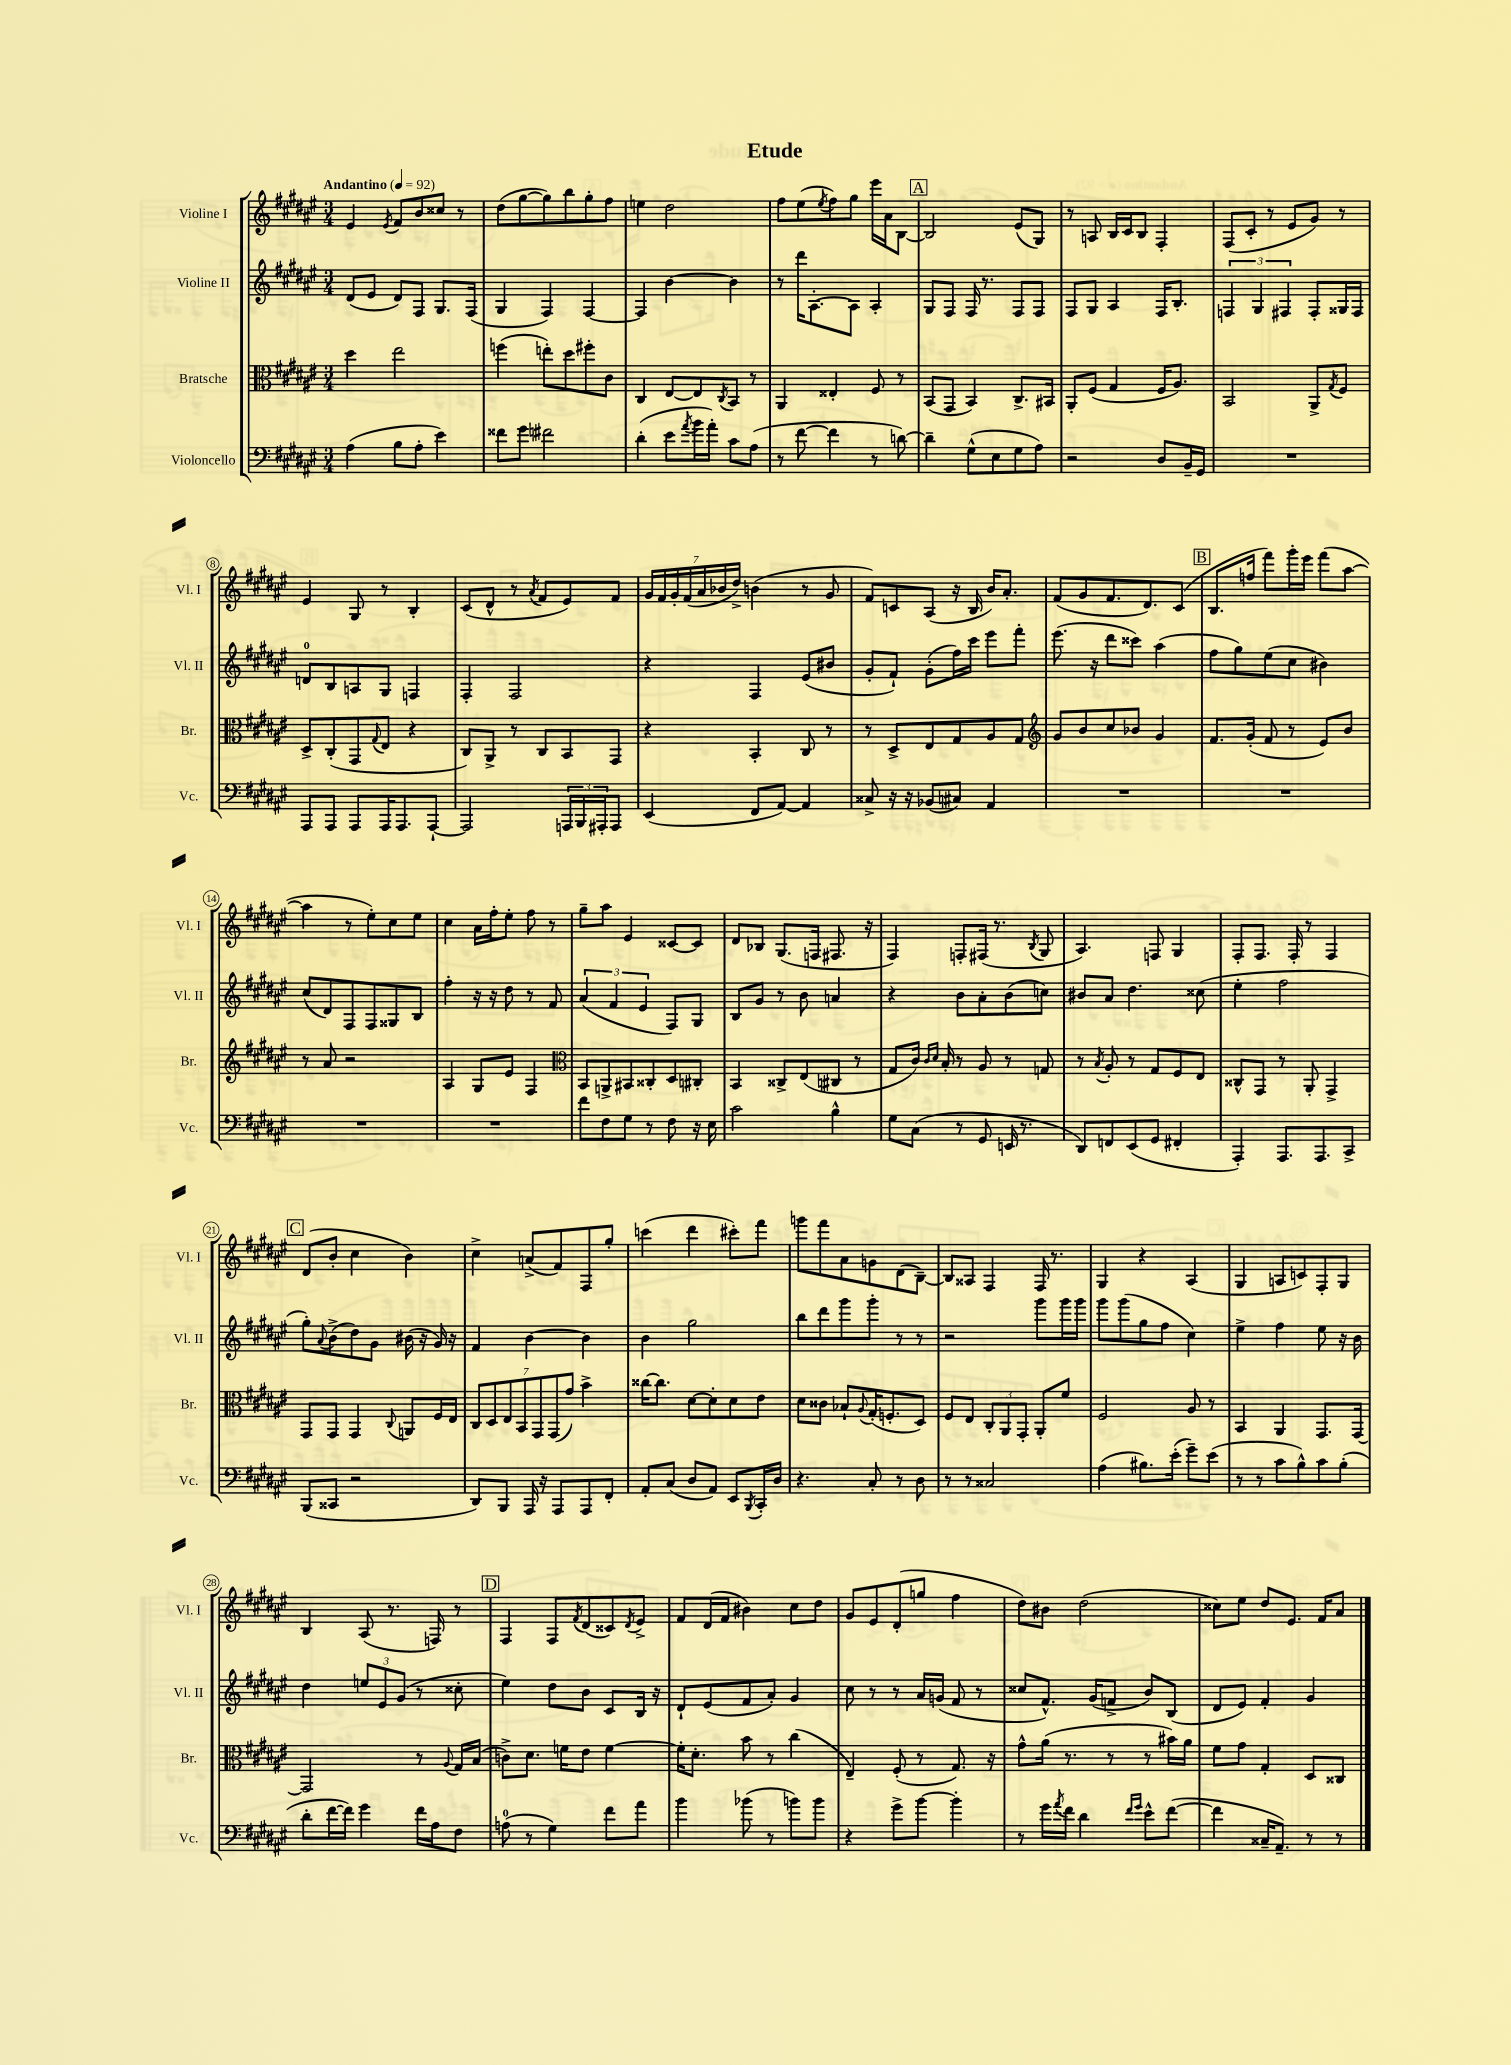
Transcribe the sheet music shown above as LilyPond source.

\header { title = "Etude" }
<<
\new StaffGroup <<
\new Staff = "s0" \with { instrumentName = "Violine I" shortInstrumentName = "Vl. I" } {
    \clef treble \key fis \major \numericTimeSignature \time 3/4 \tempo "Andantino" 4 = 92
    eis'4 \acciaccatura { eis'8 } fis'8 b'8 cisis''8 r8 |
    dis''8( gis''8~ gis''8) b''8 gis''8-. fis''8 |
    e''4 dis''2 |
    fis''8 eis''8( \acciaccatura { eis''8 } fis''8) gis''8 eis'''16 ais'16 b8~ |
    \mark \markup { \box "A" } b2 eis'8( gis8) |
    r8 a8 b16 cis'16 b8 fis4-. |
    fis8( cis'8-. r8 eis'8 gis'8) r8 |
    eis'4 gis8 r8 b4-. |
    cis'8( dis'8-^ r8 \acciaccatura { ais'8 } fis'8 eis'8) fis'8 |
    \tuplet 7/4 { gis'16 fis'16 gis'16-. fis'16( ais'16 bes'16 dis''16->) } b'4( r8 gis'8 |
    fis'8) c'8 ais8( r16 b16 b'16) ais'8.-. |
    fis'8( gis'8 fis'8. dis'8.) cis'8( |
    \mark \markup { \box "B" } b8. f''16 fis'''8) gis'''16-. eis'''16 fis'''8( ais''8~ |
    ais''4 r8 eis''8-.) cis''8 eis''8 |
    cis''4 ais'16 fis''16-. eis''8-. fis''8 r8 |
    gis''8-- ais''8 eis'4 cisis'8~ cisis'8 |
    dis'8 bes8 gis8.( f16 fis8. r16 |
    fis4) f8-. fis16( r8. \acciaccatura { b8 } gis8 |
    ais4.) f8 gis4 |
    fis8-. fis8. fis16-. r8 fis4 |
    \mark \markup { \box "C" } dis'8( b'8-. cis''4 b'4) |
    cis''4-> a'8->( fis'8) fis8 gis''8-. |
    c'''4( dis'''4 cis'''8-.) fis'''8 |
    g'''8 fis'''8 ais'8 g'8 dis'8( b8~--) |
    b8 aisis8 fis4 fis16 r8. |
    gis4 r4 ais4( |
    gis4 a8 c'8) fis8-. gis8 |
    b4 ais8( r8. f16) r8 |
    \mark \markup { \box "D" } fis4 fis8 \acciaccatura { fis'8 } dis'8( cisis'8) \acciaccatura { dis'8 } eis'8-> |
    fis'8 dis'16( fis'16 bis'4) cis''8 dis''8 |
    gis'8 eis'8 dis'8-.( g''8 fis''4 |
    dis''8) bis'8 dis''2( |
    cisis''8) eis''8 dis''8 eis'8. fis'16 ais'8 \bar "|." |
}
\new Staff = "s1" \with { instrumentName = "Violine II" shortInstrumentName = "Vl. II" } {
    \clef treble \key fis \major \numericTimeSignature \time 3/4
    dis'8( eis'8 dis'8) fis8 gis8. fis16( |
    gis4 fis4) fis4~ |
    fis4 b'4~ b'4 |
    r8 dis'''16 ais8.~-. ais8 ais4-. |
    \mark \markup { \box "A" } gis8 fis8 fis16 r8. fis8 fis8 |
    fis8 gis8 ais4 fis16 b8.-. |
    \tuplet 3/2 { f4 gis4 fis4 } fis8-. gisis16 fis16 |
    d'8-0 b8 a8 gis8 f4 |
    fis4-. fis2 |
    r4 fis4 eis'8( bis'8 |
    gis'8-. fis'8-!) gis'8-.( fis''16) cis'''16 eis'''8 fis'''8-. |
    eis'''8.( r16 dis'''8 cisis'''8) ais''4( |
    \mark \markup { \box "B" } fis''8 gis''8) eis''8( cis''8 bis'4) |
    cis''8( dis'8) fis8 fis8 gisis8 b8 |
    fis''4-. r16 r16 dis''8 r8 fis'8 |
    \tuplet 3/2 { ais'4( fis'4 eis'4 } fis8) gis8 |
    b8 gis'8 r8 b'8 a'4 |
    r4 b'8 ais'8-. b'8( c''8) |
    bis'8 ais'8 dis''4. cisis''8( |
    eis''4-. fis''2 |
    \mark \markup { \box "C" } gis''8-.) \appoggiatura { ais'8 } b'8->( dis''8) gis'8 bis'16( r16 gis'16) r16 |
    fis'4 b'4~ b'4 |
    b'4 gis''2 |
    b''8 dis'''8 gis'''8 gis'''8-. r8 r8 |
    r2 gis'''8 gis'''16 gis'''16 |
    gis'''8 gis'''8( gis''8 fis''8 cis''4) |
    eis''4-> fis''4 eis''8 r16 b'16 |
    dis''4 \tuplet 3/2 { e''8 eis'8 gis'8( } r8 cisis''8-. |
    \mark \markup { \box "D" } eis''4) dis''8 b'8 cis'8 b16 r16 |
    dis'8-! eis'8( fis'8 ais'8-.) gis'4 |
    cis''8 r8 r8 ais'16 g'16( fis'8 r8 |
    cisis''8 fis'8.-^) gis'16( f'8-> b'8) b8( |
    dis'8 eis'8) fis'4-. gis'4 \bar "|." |
}
\new Staff = "s2" \with { instrumentName = "Bratsche" shortInstrumentName = "Br." } {
    \clef alto \key fis \major \numericTimeSignature \time 3/4
    dis''4 eis''2 |
    f''4( e''8-.) dis''8 fis''8-. cis'8 |
    cis4 eis8~ eis8 \acciaccatura { cis8 } b,8 r8 |
    ais,4 eisis4-. fis8 r8 |
    \mark \markup { \box "A" } b,8( gis,8 b,4) cis8.-> bis,16 |
    ais,8-. fis8( gis4 fis16 ais8.) |
    b,2 ais,8-> \acciaccatura { gis8 } fis8 |
    dis8-> cis8-.( gis,8 \appoggiatura { gis8 } eis8 r4 |
    cis8) ais,8-> r8 cis8 b,8 gis,8 |
    r4 b,4-. cis8 r8 |
    r8 dis8-> eis8 gis8 ais8 gis8 |
    \clef treble gis'8 b'8 cis''8 bes'8 gis'4 |
    \mark \markup { \box "B" } fis'8. gis'16-.( fis'8 r8 eis'8) b'8 |
    r8 ais'8 r2 |
    ais4 gis8 eis'8 fis4 |
    \clef alto b,8 a,8-> bis,8 cisis8-. dis8 cis8-. |
    b,4 cisis8-> eis8( cis8 r8 |
    gis8 cis'16) \grace { cis'16 dis'16 } b16-. r8 ais8 r8 g8 |
    r8 \acciaccatura { b8 } ais8-. r8 gis8 fis8 eis8 |
    cisis8-^ gis,8 r8 ais,8-. gis,4-> |
    \mark \markup { \box "C" } gis,8 gis,8 gis,4 \appoggiatura { cis8 } a,8 fis16 eis16 |
    \tuplet 7/4 { cis8 dis8 eis8 b,8 gis,8 gis,8( gis'8) } b'4-> |
    cisis''16~ cisis''8. dis'8~ dis'8-. dis'8 eis'8 |
    dis'8 cisis'8 bes8-! \appoggiatura { ais8 } gis16-.( f8.-. dis8) |
    fis8 eis8 \tuplet 3/2 { cis8-. ais,8 gis,8-. } ais,8-. fis'8 |
    fis2 ais8 r8 |
    b,4 ais,4 gis,8. gis,16~ |
    gis,2 r8 \appoggiatura { ais8 } gis16 b16( |
    \mark \markup { \box "D" } c'8->) dis'8. f'16 eis'8 f'4~ |
    f'16-. dis'8.-. b'8 r8 cis''4( |
    eis4--) fis8-.( r8 gis8.) r16 |
    gis'8-^ ais'16( r8. r8 r8 bis'16) ais'16 |
    fis'8 gis'8 gis4-. dis8 cisis8 \bar "|." |
}
\new Staff = "s3" \with { instrumentName = "Violoncello" shortInstrumentName = "Vc." } {
    \clef bass \key fis \major \numericTimeSignature \time 3/4
    ais4( b8 ais8-. eis'4) |
    fisis'8 gis'8 fis'2 |
    dis'4-.( eis'8 \acciaccatura { ais'8 } b'16 ais'16-.) cis'8 ais8( |
    r8 fis'8~ fis'4 r8 d'8~) |
    \mark \markup { \box "A" } d'4-- gis8-^( eis8 gis8 ais8) |
    r2 dis8 b,16-- gis,16 |
    R2. |
    ais,,8 ais,,8 ais,,8 ais,,16 ais,,8. ais,,8~-! |
    ais,,2 \tuplet 3/2 { a,,16 b,,16 ais,,16-. } ais,,8 |
    eis,4( fis,8 ais,8~) ais,4 |
    cisis8-> r16 r16 bes,8( cis8) ais,4 |
    R2. |
    \mark \markup { \box "B" } R2. |
    R2. |
    R2. |
    fis'8 fis8 gis8 r8 fis8 r16 eis16 |
    cis'2 b4-^ |
    gis8 cis8( r8 gis,8 e,16 r8. |
    dis,8) f,8 eis,8( gis,8 fis,4-. |
    ais,,4-.) ais,,8. ais,,8. cis,8-> |
    \mark \markup { \box "C" } b,,8( cisis,8 r2 |
    dis,8) b,,8 ais,,16 r16 ais,,8 ais,,8 fis,8-. |
    ais,8-. cis8( dis8 ais,8) eis,8 \acciaccatura { b,,8 } cis,16-. dis16 |
    r4. cis8-. r8 dis8 |
    r8 r8 cisis2 |
    ais4( bis8.) eis'16-.( gis'8--) eis'8( |
    r8 r8 cis'8 b8-^) cis'8 b8-.( |
    dis'8-. fis'16~ fis'16) gis'4 fis'16 ais16 fis8 |
    \mark \markup { \box "D" } a8-0( r8 gis4) fis'8 ais'8 |
    b'4 bes'8( r8 b'8) b'8 |
    r4 gis'8-> b'8~ b'4-. |
    r8 gis'16 \acciaccatura { ais'8 } fis'16 dis'4 \grace { fis'16 gis'16 } eis'8-^ fis'8~( |
    fis'4 cisis16-- ais,8.--) r8 r8 \bar "|." |
}
>>
>>
\layout { \context { \Score \override BarNumber.stencil = #(make-stencil-circler 0.1 0.3 ly:text-interface::print) } }
